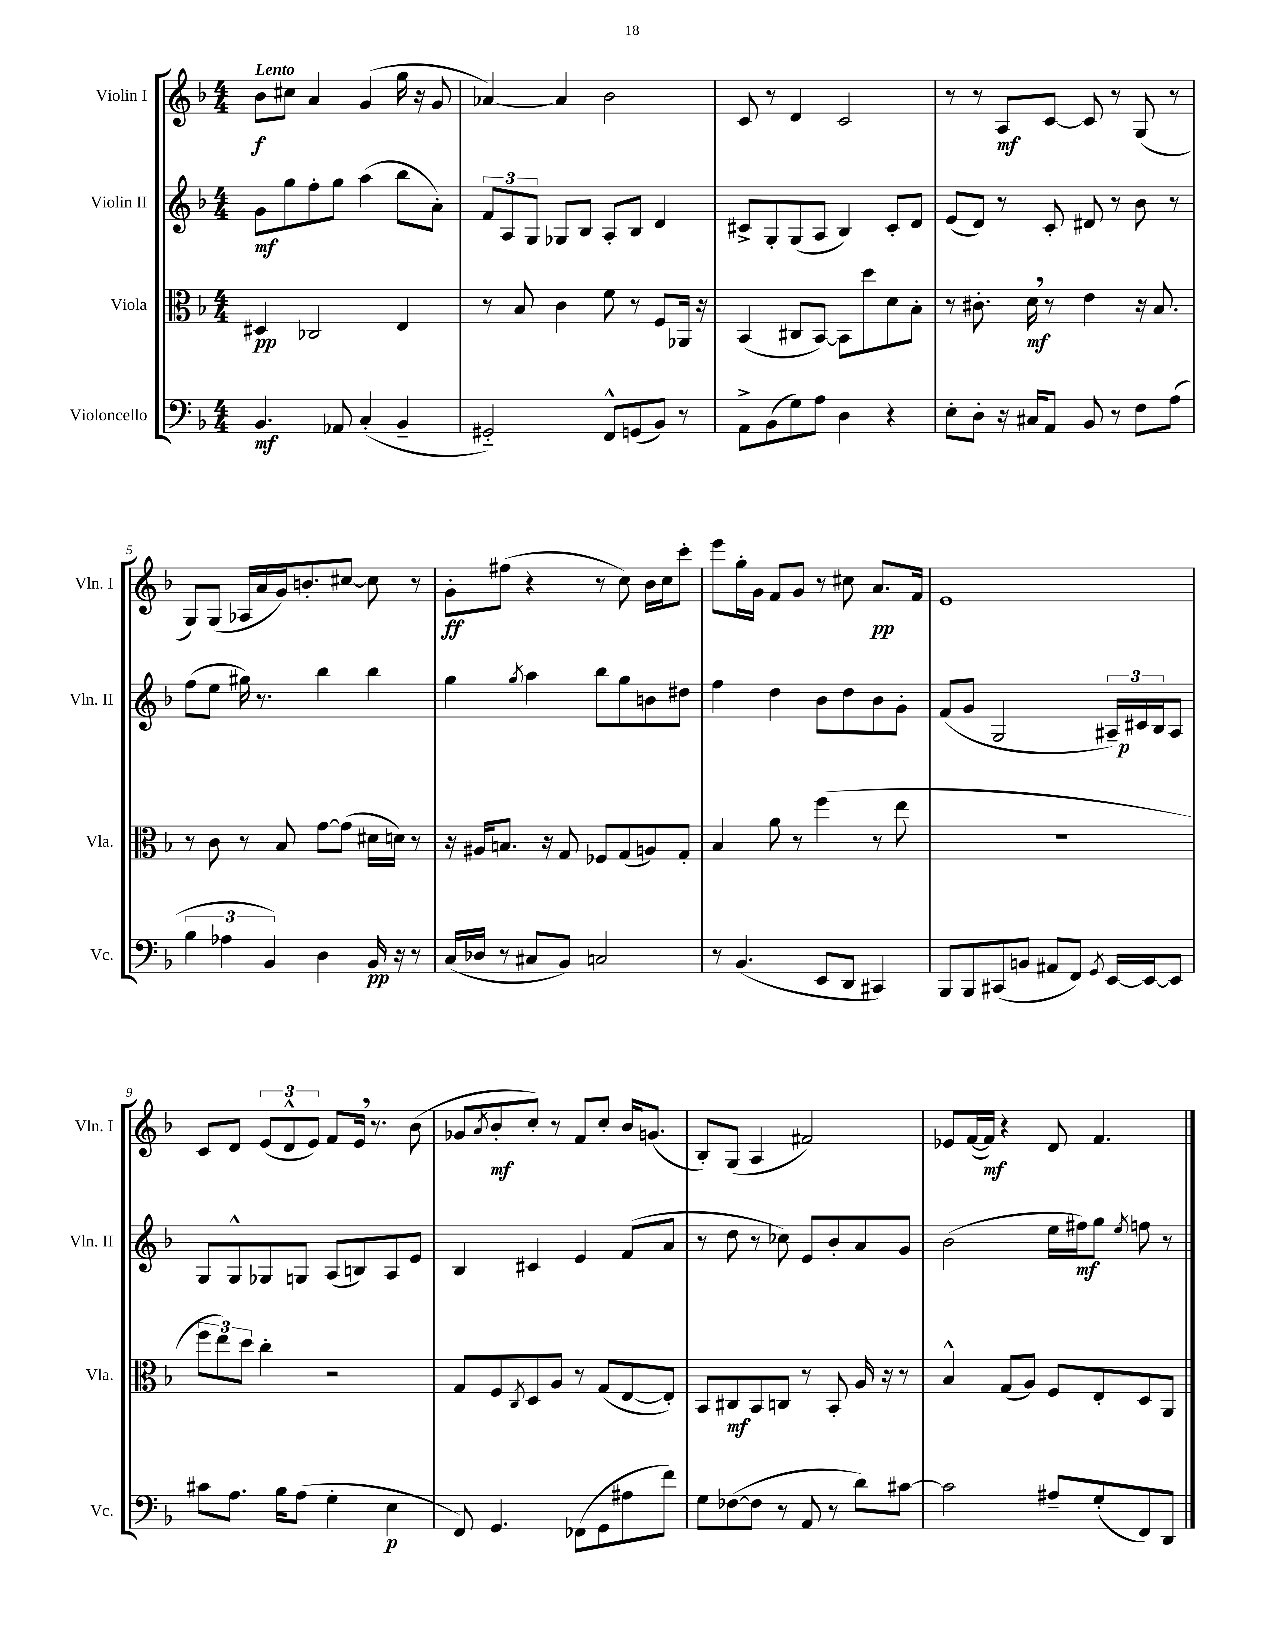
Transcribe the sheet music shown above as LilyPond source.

<<
\new StaffGroup <<
\new Staff = "s0" \with { instrumentName = "Violin I" shortInstrumentName = "Vln. I" } {
    \clef treble \key f \major \numericTimeSignature \time 4/4 \tempo "Lento"
    bes'8\f cis''8 a'4 g'4( g''16 r16 g'8 |
    aes'4~) aes'4 bes'2 |
    c'8 r8 d'4 c'2 |
    r8 r8 a8\mf c'8~ c'8 r8 g8( r8 |
    g8) g8( aes16 a'16 g'16) b'8.-. cis''8~ cis''8 r8 |
    g'8-.\ff fis''8( r4 r8 c''8) bes'16 c''16 c'''8-. |
    e'''8 g''16-. g'16 f'8 g'8 r8 cis''8 a'8.\pp f'16 |
    e'1 |
    c'8 d'8 \tuplet 3/2 { e'8( d'8-^ e'8) } f'8 e'16 \breathe r8. bes'8( |
    ges'8 \acciaccatura { a'8 } bes'8-.\mf c''8-.) r8 f'8 c''8-. bes'16 g'8.( |
    bes8-.) g8( a4 fis'2) |
    ees'8 f'16~( f'16\mf) r4 d'8 f'4. \bar "|." |
}
\new Staff = "s1" \with { instrumentName = "Violin II" shortInstrumentName = "Vln. II" } {
    \clef treble \key f \major \numericTimeSignature \time 4/4
    g'8\mf g''8 f''8-. g''8 a''4( bes''8 a'8-.) |
    \tuplet 3/2 { f'8 a8 g8 } ges8 bes8 a8-. bes8 d'4 |
    cis'8-> g8-. g8( a8 bes4) cis'8-. d'8 |
    e'8( d'8) r8 c'8-. dis'8 r8 bes'8 r8 |
    f''8( e''8 gis''16) r8. bes''4 bes''4 |
    g''4 \acciaccatura { g''8 } a''4 bes''8 g''8 b'8 dis''8 |
    f''4 d''4 bes'8 d''8 bes'8 g'8-. |
    f'8( g'8 g2 \tuplet 3/2 { ais16--) cis'16\p bes16 } ais8 |
    g8 g8-^ ges8 g8 a8( b8) a8 e'8 |
    bes4 cis'4 e'4 f'8( a'8 |
    r8 d''8 r8 ces''8) e'8 bes'8-. a'8 g'8 |
    bes'2( e''16 fis''16\mf) g''8 \acciaccatura { e''8 } f''8 r8 \bar "|." |
}
\new Staff = "s2" \with { instrumentName = "Viola" shortInstrumentName = "Vla." } {
    \clef alto \key f \major \numericTimeSignature \time 4/4
    dis4\pp ces2 e4 |
    r8 bes8 c'4 f'8 r8 f8 aes,16 r16 |
    bes,4( cis8 bes,8~) bes,8 d''8 d'8 bes8-. |
    r8 cis'8.-. d'16\mf \breathe r8 e'4 r16 bes8. |
    r8 c'8 r8 bes8 g'8~ g'8( dis'16 d'16) r8 |
    r16 ais16 b8. r16 g8 fes8 g8( a8) g8-. |
    bes4 a'8 r8 f''4( r8 e''8 |
    R1 |
    \tuplet 3/2 { f''8 e''8) d''8 } c''4-. r2 |
    g8 f8 \acciaccatura { c8 } d8 a8 r8 g8( e8~ e8-.) |
    bes,8 cis8\mf bes,8 c8 r8 bes,8-. a16 r16 r8 |
    bes4-^ g8( a8) f8 e8-. d8 a,8 \bar "|." |
}
\new Staff = "s3" \with { instrumentName = "Violoncello" shortInstrumentName = "Vc." } {
    \clef bass \key f \major \numericTimeSignature \time 4/4
    bes,4.\mf aes,8 c4-.( bes,4-- |
    gis,2-_) f,8-^ g,8( bes,8) r8 |
    a,8-> bes,8( g8) a8 d4 r4 |
    e8-. d8-. r16 cis16 a,8 bes,8 r8 f8 a8( |
    \tuplet 3/2 { bes4 aes4 bes,4) } d4 bes,16\pp r16 r8 |
    c16( des16 r8 cis8 bes,8) c2 |
    r8 bes,4.( e,8 d,8 cis,4) |
    bes,,8 bes,,8 cis,8( b,8 ais,8 f,8) \acciaccatura { g,8 } e,16~ e,16~ e,8 |
    cis'8 a8. bes16 a8( g4-. e4\p |
    f,8) g,4. fes,8( g,8 ais8 f'8) |
    g8 fes8~( fes8 r8 a,8 r8 d'8) cis'8~ |
    cis'2 ais8-- g8-.( f,8) d,8 \bar "|." |
}
>>
>>
